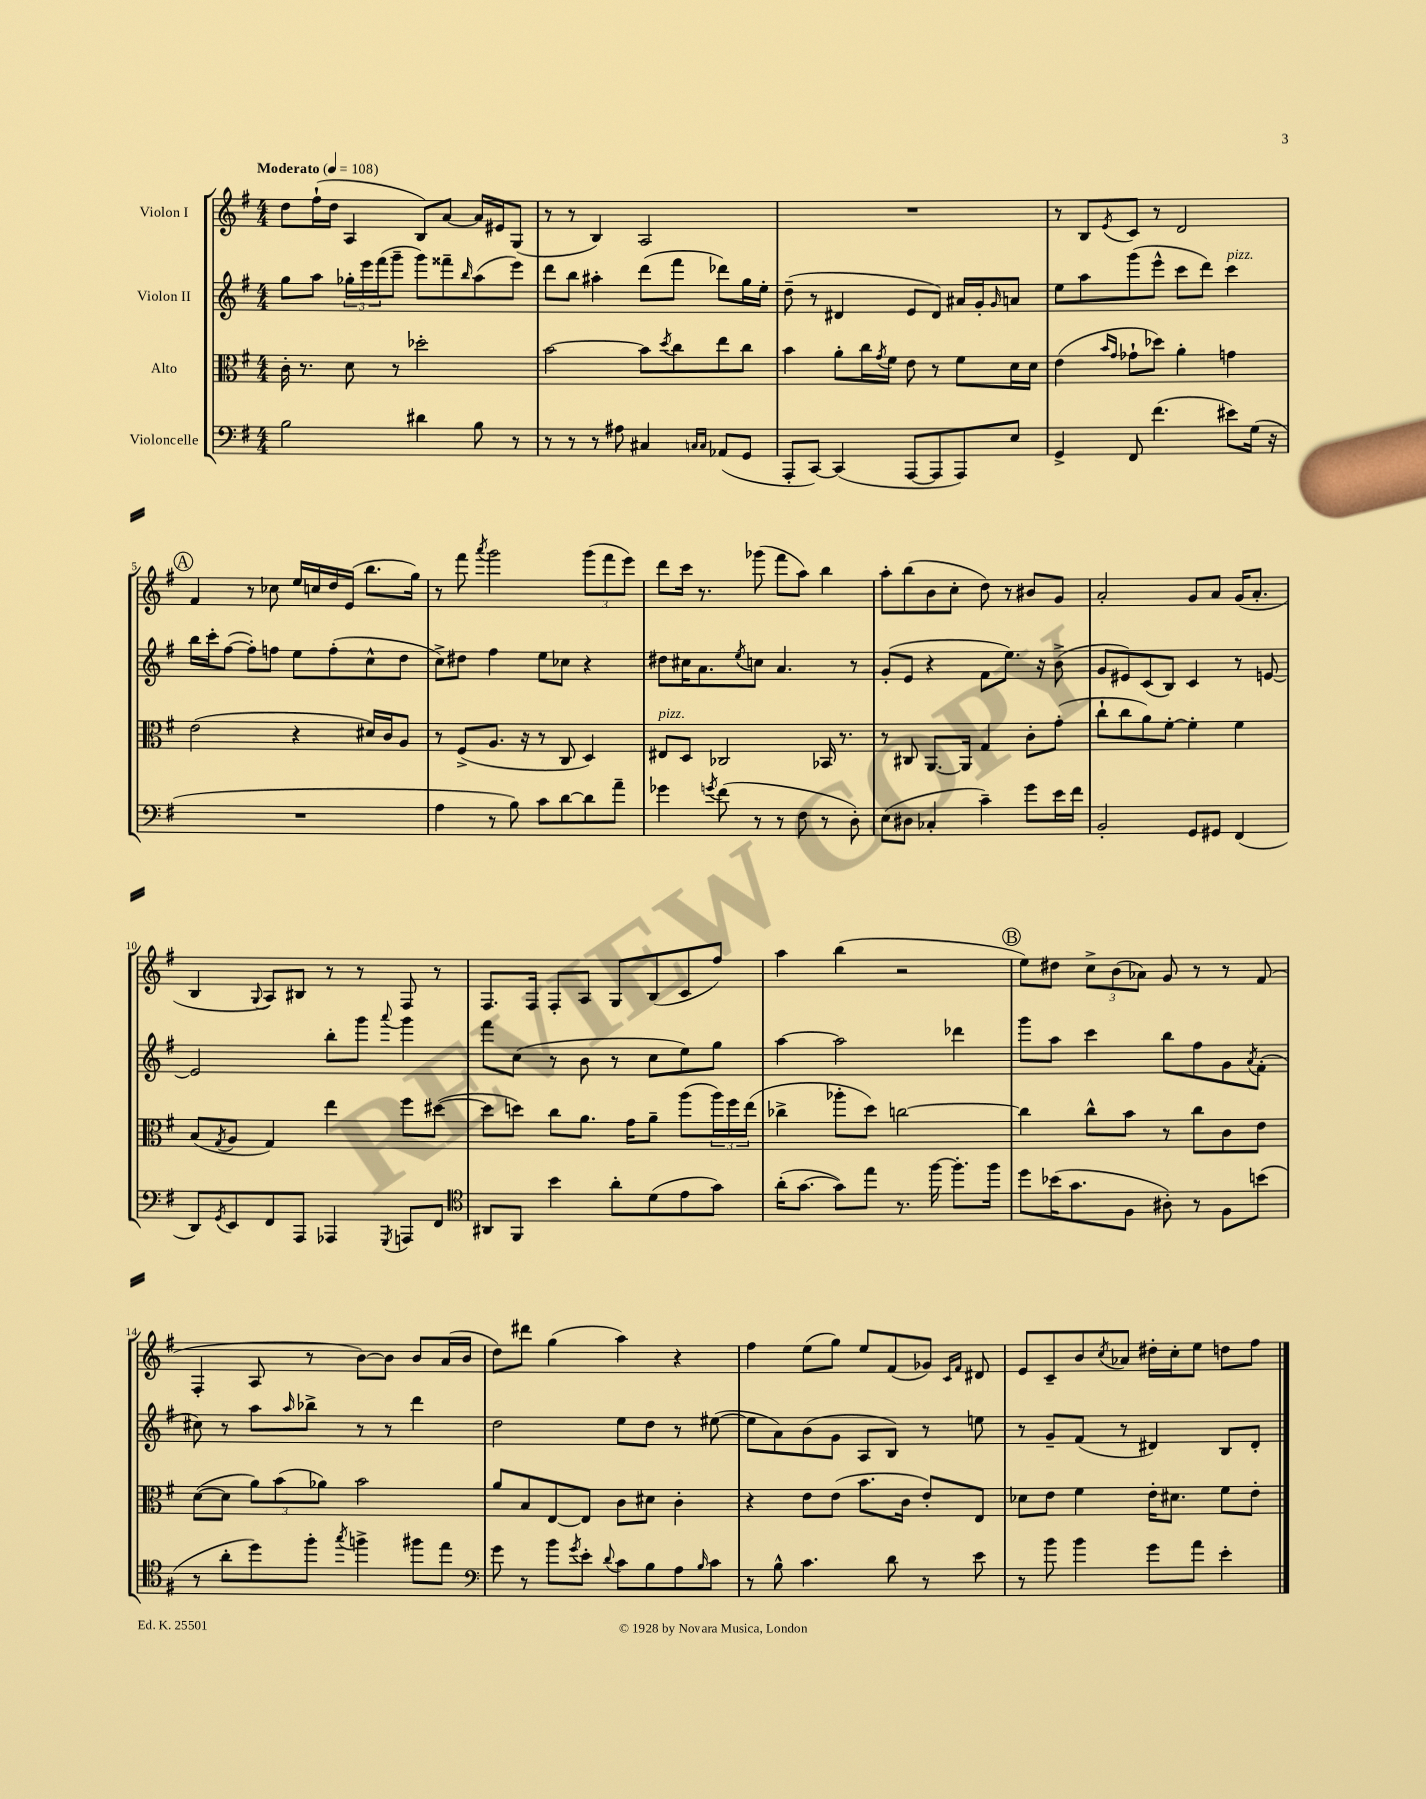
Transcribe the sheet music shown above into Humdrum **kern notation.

**kern	**kern	**kern	**kern
*staff4	*staff3	*staff2	*staff1
*clefF4	*clefC3	*clefG2	*clefG2
*k[f#]	*k[f#]	*k[f#]	*k[f#]
*M4/4	*M4/4	*M4/4	*M4/4
*MM108	*MM108	*MM108	*MM108
2B	16c'	8gg	8dd
.	8.r	.	.
.	.	8aa	(16ff#`
.	.	.	16dd
.	8d	24gg-'	4A
.	.	24eee	.
.	.	(24fff#	.
.	8r	8ggg~	.
4d#	2dd-'	8ggg)	8B)
.	.	8fff##~	[8a
.	.	16qqbb	.
8B	.	(8aa	16a]
.	.	.	16e#
8r	.	8eee)	(8G
=	=	=	=
8r	[2b	8ddd	8r
8r	.	8bb	8r
8r	.	4aa#'	4B)
8A#	.	.	.
4C#	8b]	(8ddd	2A
.	8qdd	.	.
.	8cc	8fff#	.
16qqC	.	.	.
16qqC	.	.	.
(8AA-	8ee	8ddd-)	.
8GG	8cc	16gg	.
.	.	16ee'	.
=	=	=	=
8AAA'	4b	(8dd~	1r
[8CC)	.	8r	.
(4CC]	8a'	4d#	.
.	16cc	.	.
.	8qg	.	.
.	16f#	.	.
[8AAA	8e	8e	.
8AAA]	8r	8d#)	.
8AAA)	8f#	16a#	.
.	.	16g'	.
.	.	16qqg	.
8E	16d	8a	.
.	16d	.	.
=	=	=	=
4GG^	(4e	8ee	8r
.	.	8aa	8B
.	16qqb	.	.
.	16qqg	.	8qe
8FF#	8g-`	(8ggg	8c
(4.f#	8dd-)	8eee^^	8r
.	4a'	8ccc	2d
.	.	8ddd)	.
8e#)	4g	4ccc	.
(16G	.	.	.
16r	.	.	.
=	=	=	=
1r	(2e	16bb	4f#
.	.	16ccc'	.
.	.	([8ff#	.
.	.	8ff#'])	8r
.	.	8ff	8cc-
.	4r	8ee	16ee
.	.	.	16cc
.	.	(8ff'	16dd
.	.	.	(16e
.	16d#)	8cc^^	8.bb
.	16c	.	.
.	8A	8dd	.
.	.	.	16gg)
=	=	=	=
4A	8r	8cc^)	8r
.	(8F#^	8dd#	8fff#
.	.	.	8qaaa
8r	8.A	4ff#	2ggg
8B)	.	.	.
.	16r	.	.
8c	8r	8ee	.
[8d	8C	8cc-	.
8d]	4D)	4r	(12ggg
.	.	.	12fff#
8a~	.	.	.
.	.	.	12eee)
=	=	=	=
4g-	8E#	8dd#	8ddd
.	8D	16cc#	16ccc
.	.	8.a	8.r
8qg	.	.	.
(8f#	2C-	.	.
.	.	8qee	.
8r	.	8cc	(8ggg-
8r	.	4.a	8fff#
8F#	.	.	8aa)
8r	16BB-	.	4bb
.	8.r	.	.
8D')	.	8r	.
=	=	=	=
(8E	8r	(8g'	8aa'
8D#	8C#	8e	(8bb
4C-'	[8.AA	4r	8b
.	.	.	8cc'
.	16AA]	.	.
4c~)	4G	8f#	8dd)
.	.	8.ee)	8r
8g	8c'	.	8b#
.	.	16r	.
16e	(8g'	(8b^	8g
16f#	.	.	.
=	=	=	=
2BB'	8cc`	8g	2a'
.	8cc	8e#)	.
.	8a)	(8c	.
.	[8f#'	8B)	.
8GG	4f#']	4c	8g
8GG#	.	.	8a
(4FF#	4f#	8r	(16g
.	.	.	8.a'
.	.	[8e	.
=	=	=	=
8DD)	(8B	2e]	4B
8qGG	8qG	.	.
8EE	8A	.	.
.	.	.	8qqG
8FF#	4G)	.	8A)
8AAA	.	.	8B#
4AAA-	4ee	8bb'	8r
.	.	8ggg	8r
8qGGG	.	8qqaaa	.
8AAA	8ff#	4ggg	8F#
8FF#	([8dd#	.	8r
=	=	=	=
*clefC4	*	*	*
8AA#	8dd#]	8fff#	8.F#
8FF#	8dd)	(8cc	.
.	.	.	16F#
4b	8cc	8r	8F#'
.	8.a	8b	8A
8a'	.	8r	8G
.	16g	.	.
(8d	8a~	8cc	(8B
8e	(8aa	8ee)	8c
8g)	24aa)	8gg	8ff#)
.	24ff#	.	.
.	(24ee	.	.
=	=	=	=
(16a'	4cc-^	[4aa	4aa
[8.g	.	.	.
8g])	8aa-'	2aa]	(4bb
8ee	8dd)	.	.
8.r	[2cc	.	2r
[16ff#	.	.	.
8.ff#']	.	4ddd-	.
16ff#	.	.	.
=	=	=	=
8dd	4cc]	8ggg	8ee)
(16b-	.	8aa	8dd#
8.g	.	.	.
.	8cc^^	4ccc	12cc^
.	.	.	(12b
8F#	8b	.	.
.	.	.	12a-)
8A#')	8r	8bb	8g
8r	8cc	8ff#	8r
8F#	8c	8g	8r
.	.	8qa	.
(8b	8e	(8f#'	(8f#
=	=	=	=
8r	([8d	8cc#)	4F#'
8a'	8d]	8r	.
8dd)	12a)	8aa	8A
.	(12b	.	.
.	.	16qqaa	.
8ff#'	.	8bb-^	8r
.	12a-)	.	.
8qgg	.	.	.
4ff^	2b	8r	[8b)
.	.	8r	8b]
8ff#	.	4ddd	8b
8ee	.	.	(16a
.	.	.	16b
=	=	=	=
*clefF4	*	*	*
8g	8a	2dd	8dd)
8r	8B	.	8ddd#
8b	[8E	.	(4gg
8qg	.	.	.
8e'	8E]	.	.
8qqd	.	.	.
8c	8c	8ee	4aa)
8B	8d#	8dd	.
8A	4c'	8r	4r
16qqB	.	.	.
8c	.	([8ee#	.
=	=	=	=
8r	4r	8ee#]	4ff#
8B^^	.	8a)	.
4.c	8e	(8b	(8ee
.	(8e	8g	8gg)
.	8.b	8A	8ee
8d	.	8B)	(8f#
.	16c	.	.
8r	8e')	8r	8g-)
.	.	.	16qqc
.	.	.	16qqf#
8e	8E	8ee	8d#
=	=	=	=
8r	8d-	8r	8e
8b	8e	8g~	8c~
4b	4f#	(8f#	8b
.	.	.	8qcc
.	.	8r	8a-
8g	16e'	4d#)	16dd#'
.	8.d#	.	16cc'
8a	.	.	8ee
4e'	8f#	8B	8dd
.	8e'	8d#'	8ff#
==	==	==	==
*-	*-	*-	*-
